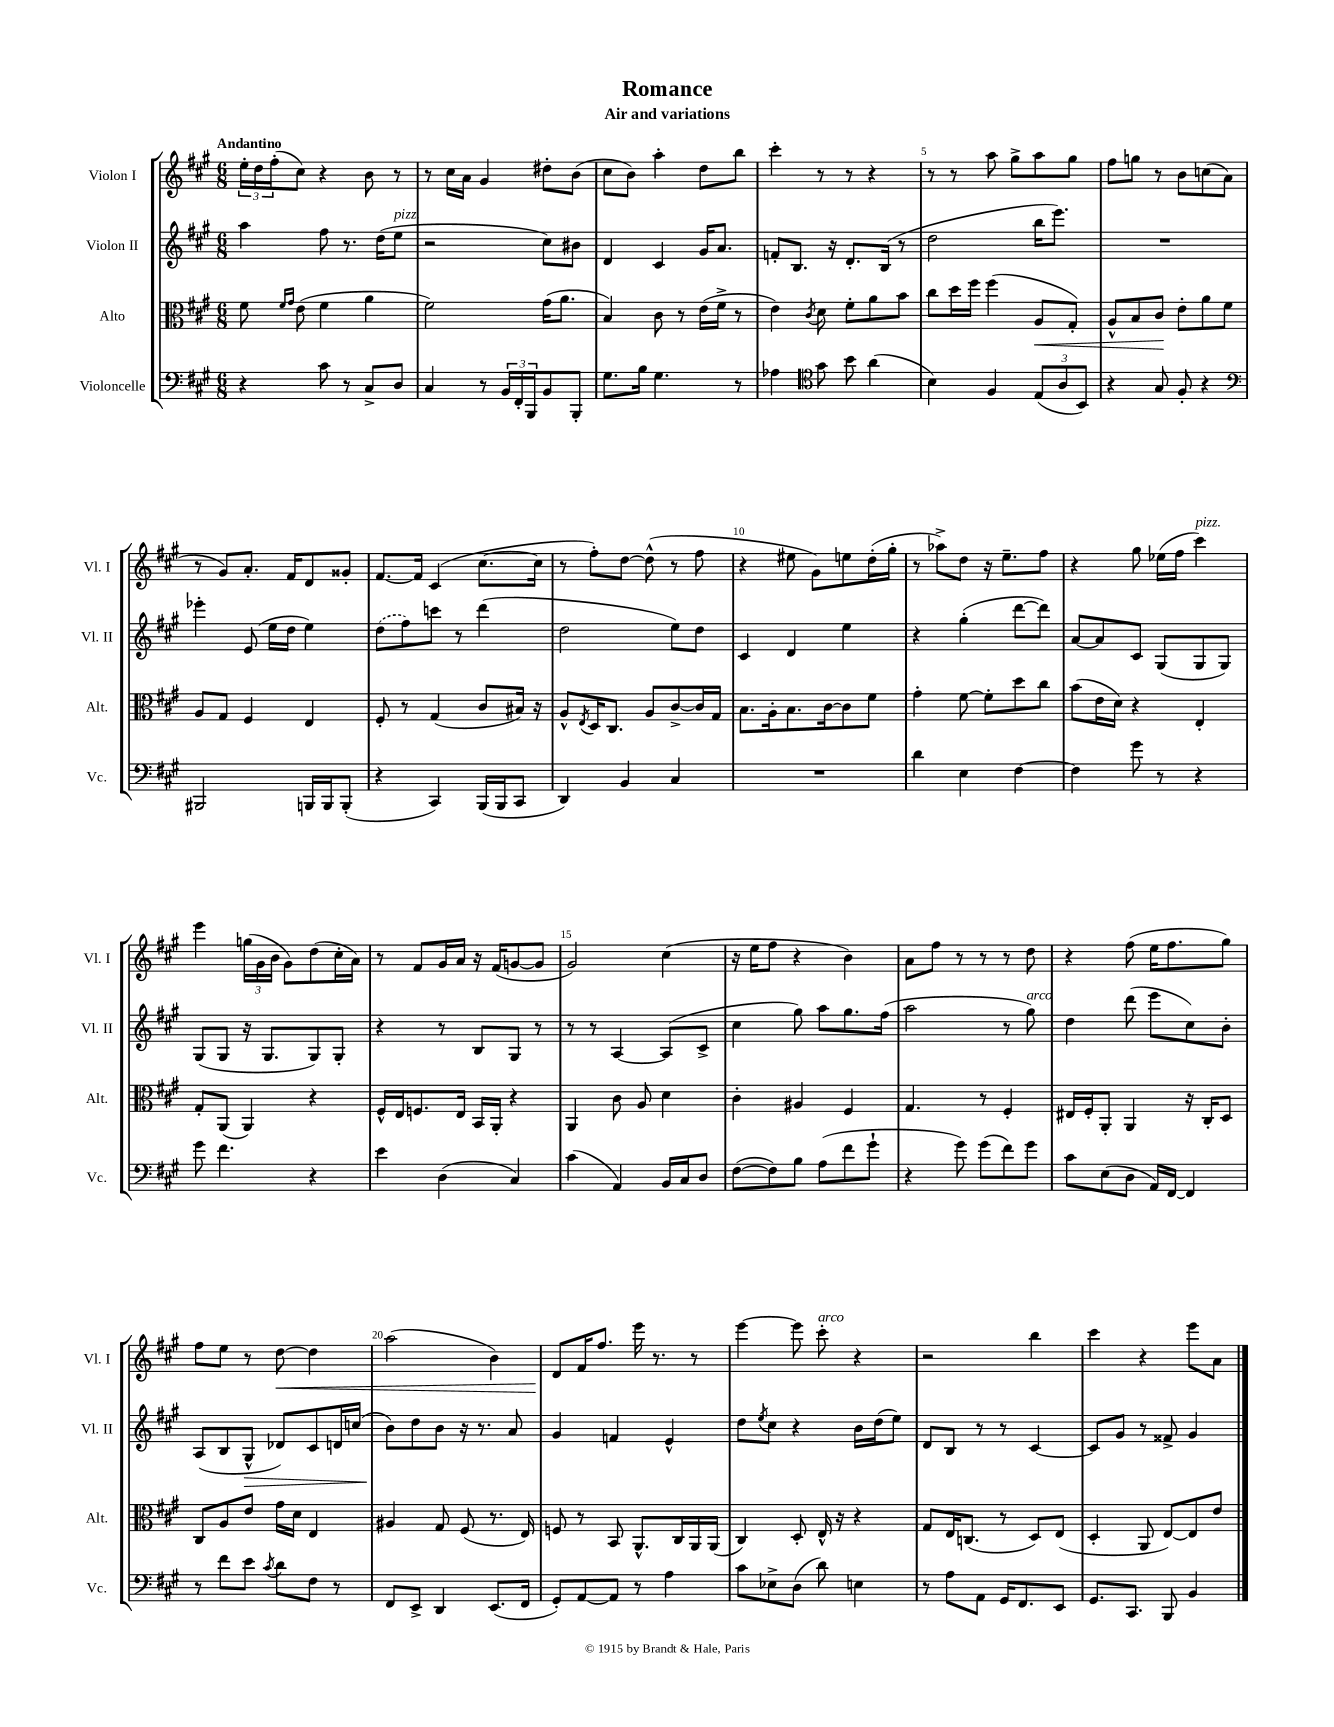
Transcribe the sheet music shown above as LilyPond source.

\header { title = "Romance" subtitle = "Air and variations" }
<<
\new StaffGroup <<
\new Staff = "s0" \with { instrumentName = "Violon I" shortInstrumentName = "Vl. I" } {
    \clef treble \key a \major \numericTimeSignature \time 6/8 \tempo "Andantino"
    \tuplet 3/2 { e''16-. d''16 fis''16-.( } cis''8) r4 b'8 r8 |
    r8 cis''16 a'16 gis'4 dis''8-. b'8( |
    cis''8 b'8) a''4-. d''8 b''8 |
    cis'''4-. r8 r8 r4 |
    r8 r8 a''8 gis''8-> a''8 gis''8 |
    fis''8 g''8 r8 b'8 c''8( a'8 |
    r8 gis'8) a'8.-. fis'16 d'8 gisis'8-. |
    fis'8.~ fis'16 cis'4( cis''8.~ cis''16 |
    r8 fis''8-.) d''8~ d''8-^( r8 fis''8 |
    r4 eis''8 gis'8) e''8 d''16-.( gis''16-. |
    r8 aes''8->) d''8 r16 e''8.-- fis''8 |
    r4 gis''8 ees''16( fis''16 cis'''4^\markup { \italic "pizz." }) |
    e'''4 \tuplet 3/2 { g''16( gis'16 b'16 } gis'8) d''8( cis''16-. a'16) |
    r8 fis'8 gis'16 a'16 r16 fis'16( g'8~ g'8 |
    gis'2) cis''4( |
    r16 e''16 fis''8 r4 b'4) |
    a'8 fis''8 r8 r8 r8 d''8 |
    r4 fis''8( e''16 fis''8. gis''8) |
    fis''8 e''8 r8 d''8~\< d''4 |
    a''2( b'4) |
    d'8\! fis'16 fis''8. e'''16 r8. r8 |
    e'''4~ e'''8 cis'''8-.^\markup { \italic "arco" } r4 |
    r2 b''4 |
    cis'''4 r4 e'''8 a'8 \bar "|." |
}
\new Staff = "s1" \with { instrumentName = "Violon II" shortInstrumentName = "Vl. II" } {
    \clef treble \key a \major \numericTimeSignature \time 6/8
    a''4 fis''8 r8. d''16( e''8^\markup { \italic "pizz." } |
    r2 cis''8) bis'8 |
    d'4 cis'4 gis'16 a'8. |
    f'8-. b8. r16 d'8.-. b16( r8 |
    d''2 b''16 e'''8.) |
    R2. |
    ees'''4-. e'8( e''16 d''16 e''4) |
    \once \slurDashed d''8( fis''8) c'''8 r8 d'''4( |
    d''2 e''8) d''8 |
    cis'4 d'4 e''4 |
    r4 gis''4-.( d'''8~ d'''8) |
    a'8~ a'8 cis'8 gis8( gis8 gis8) |
    gis8( gis8 r16 gis8. gis8) gis8-. |
    r4 r8 b8 gis8 r8 |
    r8 r8 a4~ a8( cis'8-> |
    cis''4 gis''8) a''8 gis''8. fis''16( |
    a''2 r8 gis''8^\markup { \italic "arco" }) |
    d''4 d'''8( e'''8 cis''8) b'8-. |
    a8( b8 gis8-^\> des'8) cis'8 d'16 c''16( |
    b'8\!) d''8 b'8 r16 r8. a'8 |
    gis'4 f'4 e'4-^ |
    d''8 \acciaccatura { e''8 } cis''8 r4 b'16 d''16( e''8) |
    d'8 b8 r8 r8 cis'4~ |
    cis'8 gis'8 r8 fisis'8-> gis'4 \bar "|." |
}
\new Staff = "s2" \with { instrumentName = "Alto" shortInstrumentName = "Alt." } {
    \clef alto \key a \major \numericTimeSignature \time 6/8
    fis'8 \grace { fis'16 gis'16 } e'8( fis'4 a'4 |
    fis'2) gis'16( a'8. |
    b4) cis'8 r8 e'16( fis'16-> r8 |
    e'4) \acciaccatura { cis'8 } d'8 fis'8-. a'8 b'8 |
    cis''8 d''16 fis''16 fis''4( a8\< gis8-.) |
    a8-^ b8 cis'8\! e'8-. a'8 fis'8 |
    a8 gis8 fis4 e4 |
    fis8-. r8 gis4( cis'8 bis16) r16 |
    a8-^ \acciaccatura { e8 } d16 cis8. a8 cis'8~-> cis'16 gis16 |
    b8. a16-. b8. cis'16~ cis'8 fis'8 |
    gis'4-. fis'8~ fis'8-. d''8 cis''8 |
    b'8( e'16 d'16) r4 e4-. |
    gis8-. a,8( a,4) r4 |
    fis16-^ e16 f8. e16 b,16 a,16-. r4 |
    a,4 cis'8 a8 d'4 |
    cis'4-. ais4 fis4 |
    gis4. r8 fis4-. |
    eis16 fis16-. a,8-. a,4 r16 cis16-. d8 |
    cis8 a8 e'8 gis'16 d'16 e4 |
    ais4 gis8 fis8( r8. e16) |
    f8 r8 b,8 a,8.-^ cis16 a,16 a,16( |
    cis4) d8-. e16-^ r16 r4 |
    gis8 e16 c8.( r8 d8) e8( |
    d4-. a,8 e8~) e8 e'8 \bar "|." |
}
\new Staff = "s3" \with { instrumentName = "Violoncelle" shortInstrumentName = "Vc." } {
    \clef bass \key a \major \numericTimeSignature \time 6/8
    r4 cis'8 r8 cis8-> d8 |
    cis4 r8 \tuplet 3/2 { b,16 fis,16-. b,,16 } b,8 b,,8-. |
    gis8. b16 gis4. r8 |
    aes4 \clef tenor gis'8 b'8 a'4( |
    b4) fis4 \tuplet 3/2 { e8( a8 b,8) } |
    r4 gis8 fis8-. r4 |
    \clef bass bis,,2 b,,16 b,,16 b,,8-.( |
    r4 cis,4) b,,16( b,,16 cis,8 |
    d,4) b,4 cis4 |
    R2. |
    d'4 e4 fis4~ |
    fis4 gis'8 r8 r4 |
    gis'8 fis'4. r4 |
    e'4 d4( cis4) |
    cis'4( a,4) b,16 cis16 d8 |
    fis8~( fis8) b8 a8( fis'8 gis'8-! |
    r4 gis'8) gis'8( fis'8) gis'8 |
    cis'8 e8( d8 a,16) fis,16~ fis,4 |
    r8 fis'8 e'8 \acciaccatura { cis'8 } d'8 fis8 r8 |
    fis,8 e,8-> d,4 e,8.( fis,16 |
    gis,8-.) a,8~ a,8 r8 a4 |
    cis'8 ees8-> d8( d'8) e4 |
    r8 a8 a,8 gis,16 fis,8. e,8 |
    gis,8. cis,8. b,,8 b,4 \bar "|." |
}
>>
>>
\layout { \context { \Score \override BarNumber.break-visibility = ##(#f #t #t) barNumberVisibility = #(every-nth-bar-number-visible 5) } }
